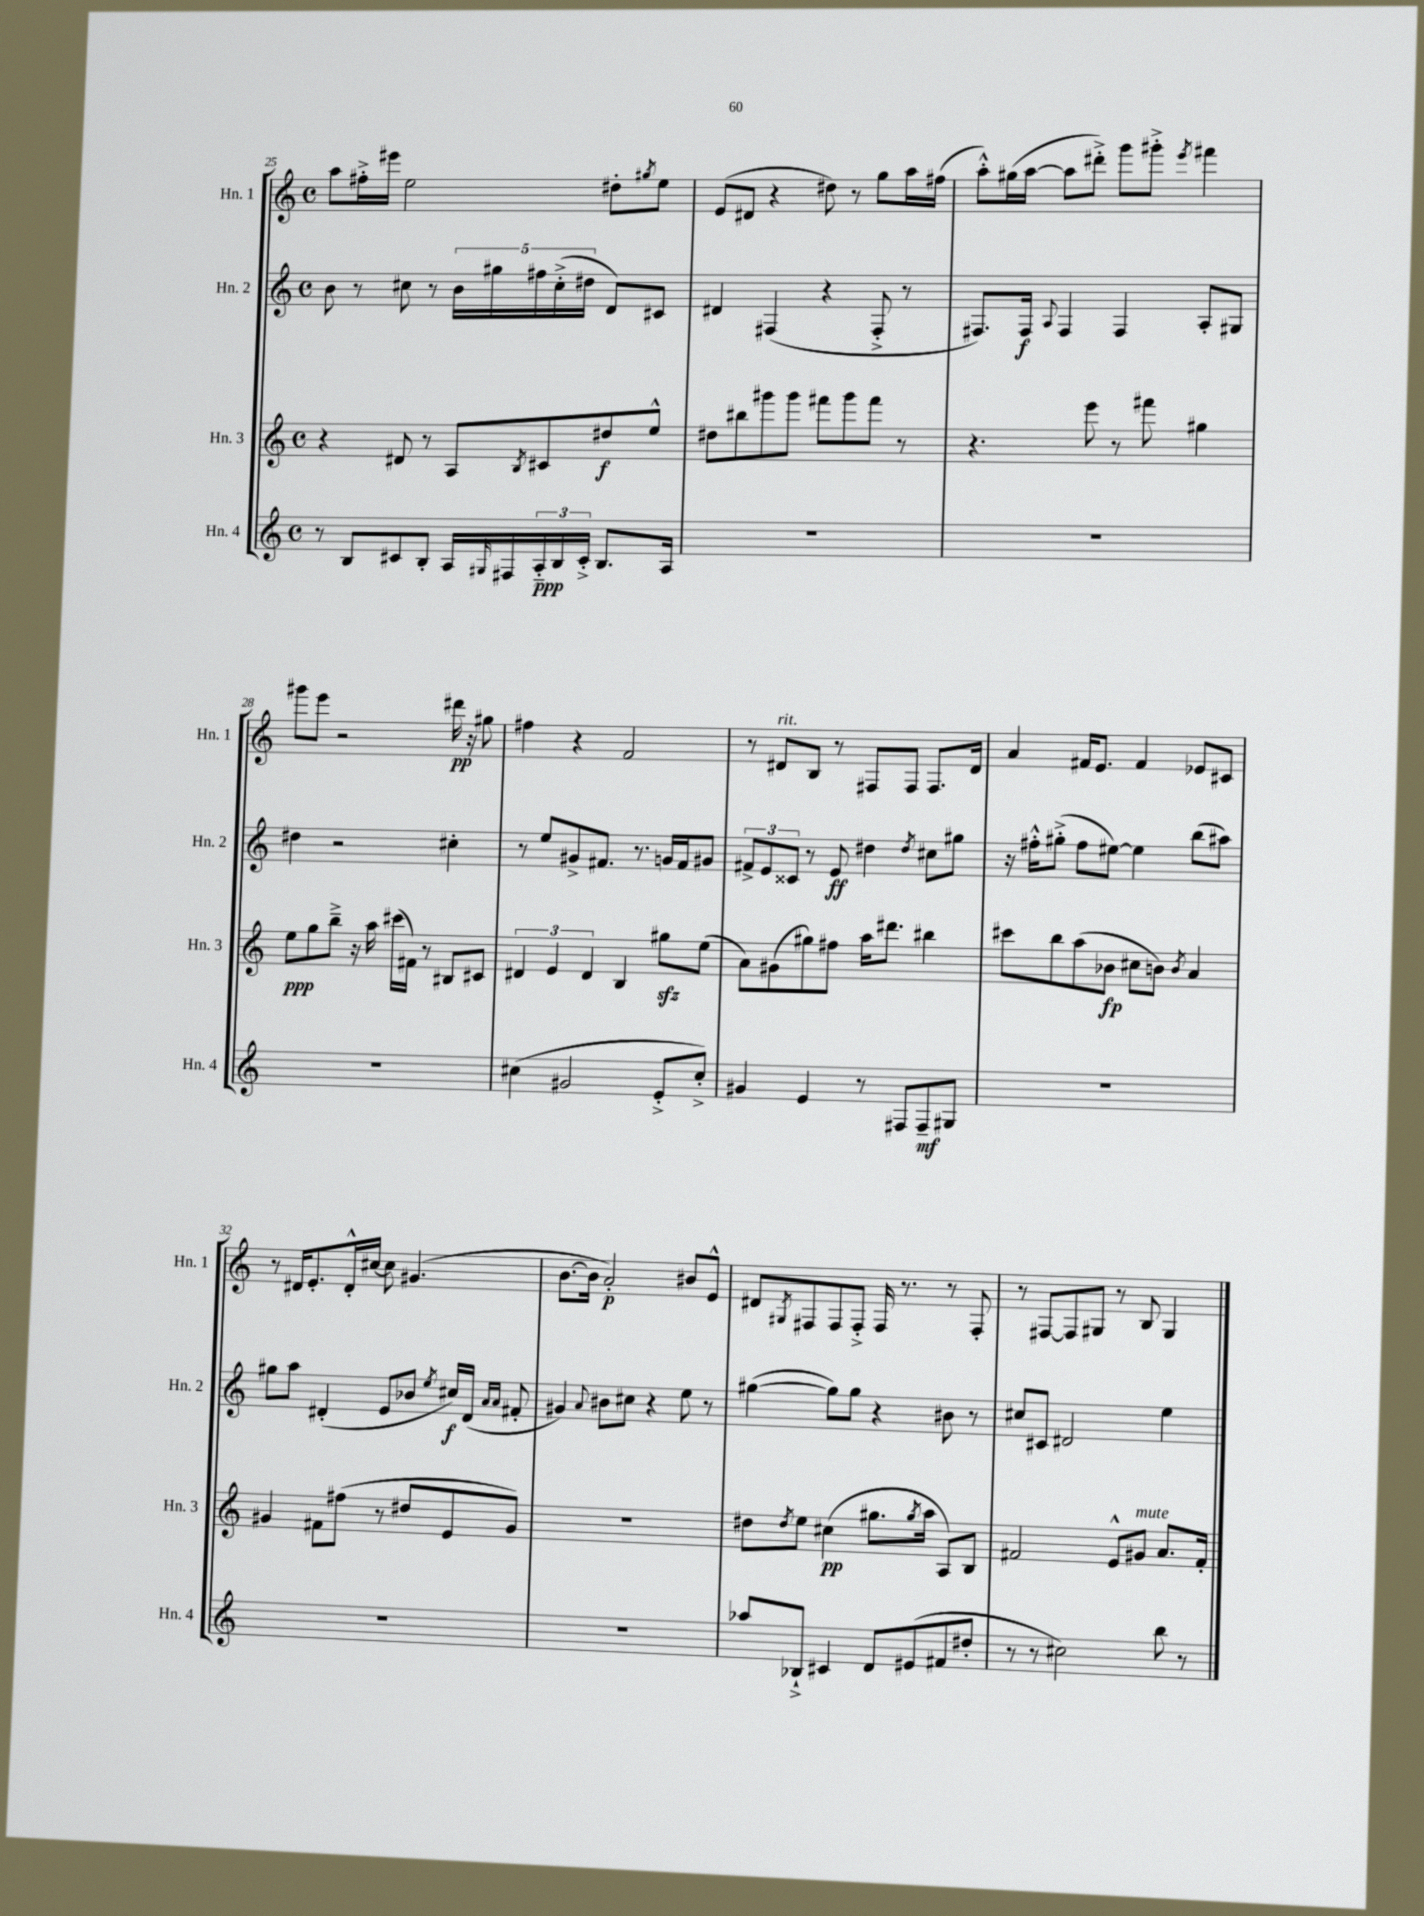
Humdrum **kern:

**kern	**dynam	**kern	**dynam	**kern	**dynam	**kern	**dynam
*part4	*part4	*part3	*part3	*part2	*part2	*part1	*part1
*staff4	*staff4	*staff3	*staff3	*staff2	*staff2	*staff1	*staff1
*I"Hn. 4	*	*I"Hn. 3	*	*I"Hn. 2	*	*I"Hn. 1	*
*I'Hn. 4	*	*I'Hn. 3	*	*I'Hn. 2	*	*I'Hn. 1	*
*clefG2	*	*clefG2	*	*clefG2	*	*clefG2	*
*k[]	*	*k[]	*	*k[]	*	*k[]	*
*M4/4	*	*M4/4	*	*M4/4	*	*M4/4	*
*met(c)	*	*met(c)	*	*met(c)	*	*met(c)	*
=25	=25	=25	=25	=25	=25	=25	=25
8r	.	4r	.	8b\	.	8aa\L	.
8B/L	.	.	.	8r	.	16ff#X'^\L	.
.	.	.	.	.	.	16eee#X\JJ	.
8c#X/	.	8d#X/	.	8cc#X\	.	2ee\	.
8B'/J	.	8r	.	8r	.	.	.
16A/LL	.	8A/L	.	20b\LL	.	.	.
.	.	.	.	20gg#X\	.	.	.
16qqG#X/	.	.	.	.	.	.	.
16F#X/	.	.	.	.	.	.	.
.	.	.	.	20ff#X\	.	.	.
.	.	8qB/	.	.	.	.	.
24A/	ppp	8c#X/	.	.	.	.	.
.	.	.	.	(20cc#'^\	.	.	.
24B/	.	.	.	.	.	.	.
.	.	.	.	20dd#X\JJ	.	.	.
24c#'^/JJ	.	.	.	.	.	.	.
8.B/L	.	8dd#X/	f	8d/L)	.	8dd#X'\L	.
.	.	.	.	.	.	8qgg#X/	.
.	.	8ee^^/J	.	8c#X/J	.	8ee\J	.
16A/Jk	.	.	.	.	.	.	.
=26	=26	=26	=26	=26	=26	=26	=26
1r	.	8dd#X\L	.	4d#X/	.	(8e/L	.
.	.	8bb#X\	.	.	.	8d#X/J	.
.	.	8ggg#X\	.	(4F#X/	.	4r	.
.	.	8ggg#\J	.	.	.	.	.
.	.	8fff#X\L	.	4r	.	8dd#X\)	.
.	.	8ggg#\	.	.	.	8r	.
.	.	8fff#\J	.	8F#'^/	.	8gg\L	.
.	.	8r	.	8r	.	16aa\L	.
.	.	.	.	.	.	(16ff#X\JJ	.
=27	=27	=27	=27	=27	=27	=27	=27
1r	.	4.r	.	8.F#X/L)	.	8aa'^^\L)	.
.	.	.	.	.	.	(16gg#X\L	.
.	.	.	.	16F#/Jk	f	[16aa\JJ	.
.	.	.	.	8qqA/	.	.	.
.	.	.	.	4F#/	.	8aa\L]	.
.	.	8eee\	.	.	.	8ddd#X'^\J)	.
.	.	8r	.	4F#/	.	8ggg\L	.
.	.	8fff#X\	.	.	.	8ggg#X'^\J	.
.	.	.	.	.	.	8qeee/	.
.	.	4gg#X\	.	8A'/L	.	4fff#X\	.
.	.	.	.	8G#X/J	.	.	.
!!LO:LB:g=z
=28	=28	=28	=28	=28	=28	=28	=28
1r	.	8ee\L	ppp	4dd#X\	.	8ggg#X\L	.
.	.	8gg\	.	.	.	8eee\J	.
.	.	8bb~^\J	.	2r	.	2r	.
.	.	16r	.	.	.	.	.
.	.	16aa\	.	.	.	.	.
.	.	(16ccc#X\LL	.	.	.	.	.
.	.	16f#X\JJ)	.	.	.	.	.
.	.	8r	.	.	.	.	.
.	.	8B#X/L	.	4cc#X'\	.	16ddd#X\	pp
.	.	.	.	.	.	16r	.
.	.	8c#X/J	.	.	.	8gg#X\	.
=29	=29	=29	=29	=29	=29	=29	=29
(4cc#X\	.	6d#X/	.	8r	.	4ff#X\	.
.	.	.	.	8ee/L	.	.	.
.	.	6e/	.	.	.	.	.
2g#X/	.	.	.	8g#X^/	.	4r	.
.	.	6d#/	.	.	.	.	.
.	.	.	.	8.f#X/J	.	.	.
.	.	4B/	.	.	.	2f/	.
.	.	.	.	8.r	.	.	.
8e'^/L	.	8gg#Xzz\L	.	16gn/LL	.	.	.
.	.	.	.	16f#/J	.	.	.
8cc#'^/J)	.	(8ee\J	.	8g#X/J	.	.	.
=30	=30	=30	=30	=30	=30	=30	=30
4g#X/	.	8a\L)	.	12f#X^/L	.	8r	.
.	.	.	.	12e/	.	.	.
!	!	!	!	!	!	!LO:TX:a:i:t=rit.	!
.	.	(8g#X\	.	.	.	8d#X/L	.
.	.	.	.	12c##X/J	.	.	.
4e/	.	8gg#X\)	.	8r	.	8B/J	.
.	.	8ff#X\J	.	8e/	ff	8r	.
8r	.	16aa\KL	.	4dd#X\	.	8F#X/L	.
.	.	8.ddd#X\J	.	.	.	.	.
8F#X/L	.	.	.	.	.	8F#/J	.
.	.	.	.	8qdd#/	.	.	.
8F#~/	mf	4bb#X\	.	8cc#X\L	.	8.F#/L	.
8G#X/J	.	.	.	8gg#X\J	.	.	.
.	.	.	.	.	.	16d#/Jk	.
=31	=31	=31	=31	=31	=31	=31	=31
1r	.	8ccc#X\L	.	16r	.	4a/	.
.	.	.	.	16ff#X'^^\KL	.	.	.
.	.	8bb\	.	(8gg#X'^\J	.	.	.
.	.	(8aa\	.	8ff#\L	.	16f#X/KL	.
.	.	.	.	.	.	8.e/J	.
.	.	8b-X\J	fp	[8ee#X\J)	.	.	.
.	.	8cc#X\L	.	4ee#\]	.	4f#/	.
.	.	8bn\J)	.	.	.	.	.
.	.	8qb/	.	.	.	.	.
.	.	4a/	.	(8bb\L	.	8e-X/L	.
.	.	.	.	8aa#X\J)	.	8c#X/J	.
!!LO:LB:g=z
=32	=32	=32	=32	=32	=32	=32	=32
1r	.	4g#X/	.	8gg#X\L	.	8r	.
.	.	.	.	8aa\J	.	16d#X/KL	.
.	.	.	.	.	.	8.e'/	.
.	.	8f#X\L	.	(4d#X'/	.	.	.
.	.	(8ff#X\J	.	.	.	16d#'^^/L	.
.	.	.	.	.	.	[16cc#X/JJ	.
.	.	8r	.	8e/L	.	8cc#\]	.
.	.	8dd#X/L	.	8b-X/J	.	(4.g#X/	.
.	.	.	.	8qee/	.	.	.
.	.	8e/	.	16cc#X/LL)	f	.	.
.	.	.	.	(16d#/JJ	.	.	.
.	.	.	.	16qqa/LL	.	.	.
.	.	.	.	16qqa/JJ	.	.	.
.	.	8g#/J)	.	8f#X'/	.	.	.
=33	=33	=33	=33	=33	=33	=33	=33
1r	.	1r	.	4g#X/)	.	[8.b\L	.
.	.	.	.	.	.	16b\Jk]	.
.	.	.	.	8qqa/	.	.	.
.	.	.	.	8b#X\L	.	2a'/)	p
.	.	.	.	8cc#X\J	.	.	.
.	.	.	.	4r	.	.	.
.	.	.	.	8ee\	.	8b#X/L	.
.	.	.	.	8r	.	8e^^/J	.
=34	=34	=34	=34	=34	=34	=34	=34
8aa-X/L	.	8dd#X\L	.	([4gg#X\	.	8d#X/L	.
.	.	8qdd#/	.	.	.	8qG#X/	.
8B-X`^/J	.	8ee\J	.	.	.	8F#X/	.
4c#X/	.	(4cc#X\	pp	8gg#\L])	.	8F#/	.
.	.	.	.	8gg#\J	.	8F#'^/J	.
8d/L	.	8.gg#X\L	.	4r	.	16F#/	.
.	.	.	.	.	.	8.r	.
(8e#X/	.	.	.	.	.	.	.
.	.	8qgg#/	.	.	.	.	.
.	.	16aa\Jk	.	.	.	.	.
8f#X/	.	8A/L)	.	8b#X\	.	8r	.
8dd#X'/J	.	8B/J	.	8r	.	8F#'/	.
=35	=35	=35	=35	=35	=35	=35	=35
8r	.	2f#X/	.	8cc#X/L	.	8r	.
8r	.	.	.	8c#X/J	.	[8F#X/L	.
2cc#X\)	.	.	.	2d#X/	.	8F#/]	.
.	.	.	.	.	.	8G#X/J	.
.	.	8e^^/L	.	.	.	8r	.
!	!	!LO:TX:a:i:t=mute	!	!	!	!	!
.	.	8g#X/J	.	.	.	8B/	.
8bb\	.	8.a/L	.	4ee\	.	4G#/	.
8r	.	.	.	.	.	.	.
.	.	16f#'/Jk	.	.	.	.	.
==	==	==	==	==	==	==	==
*-	*-	*-	*-	*-	*-	*-	*-
